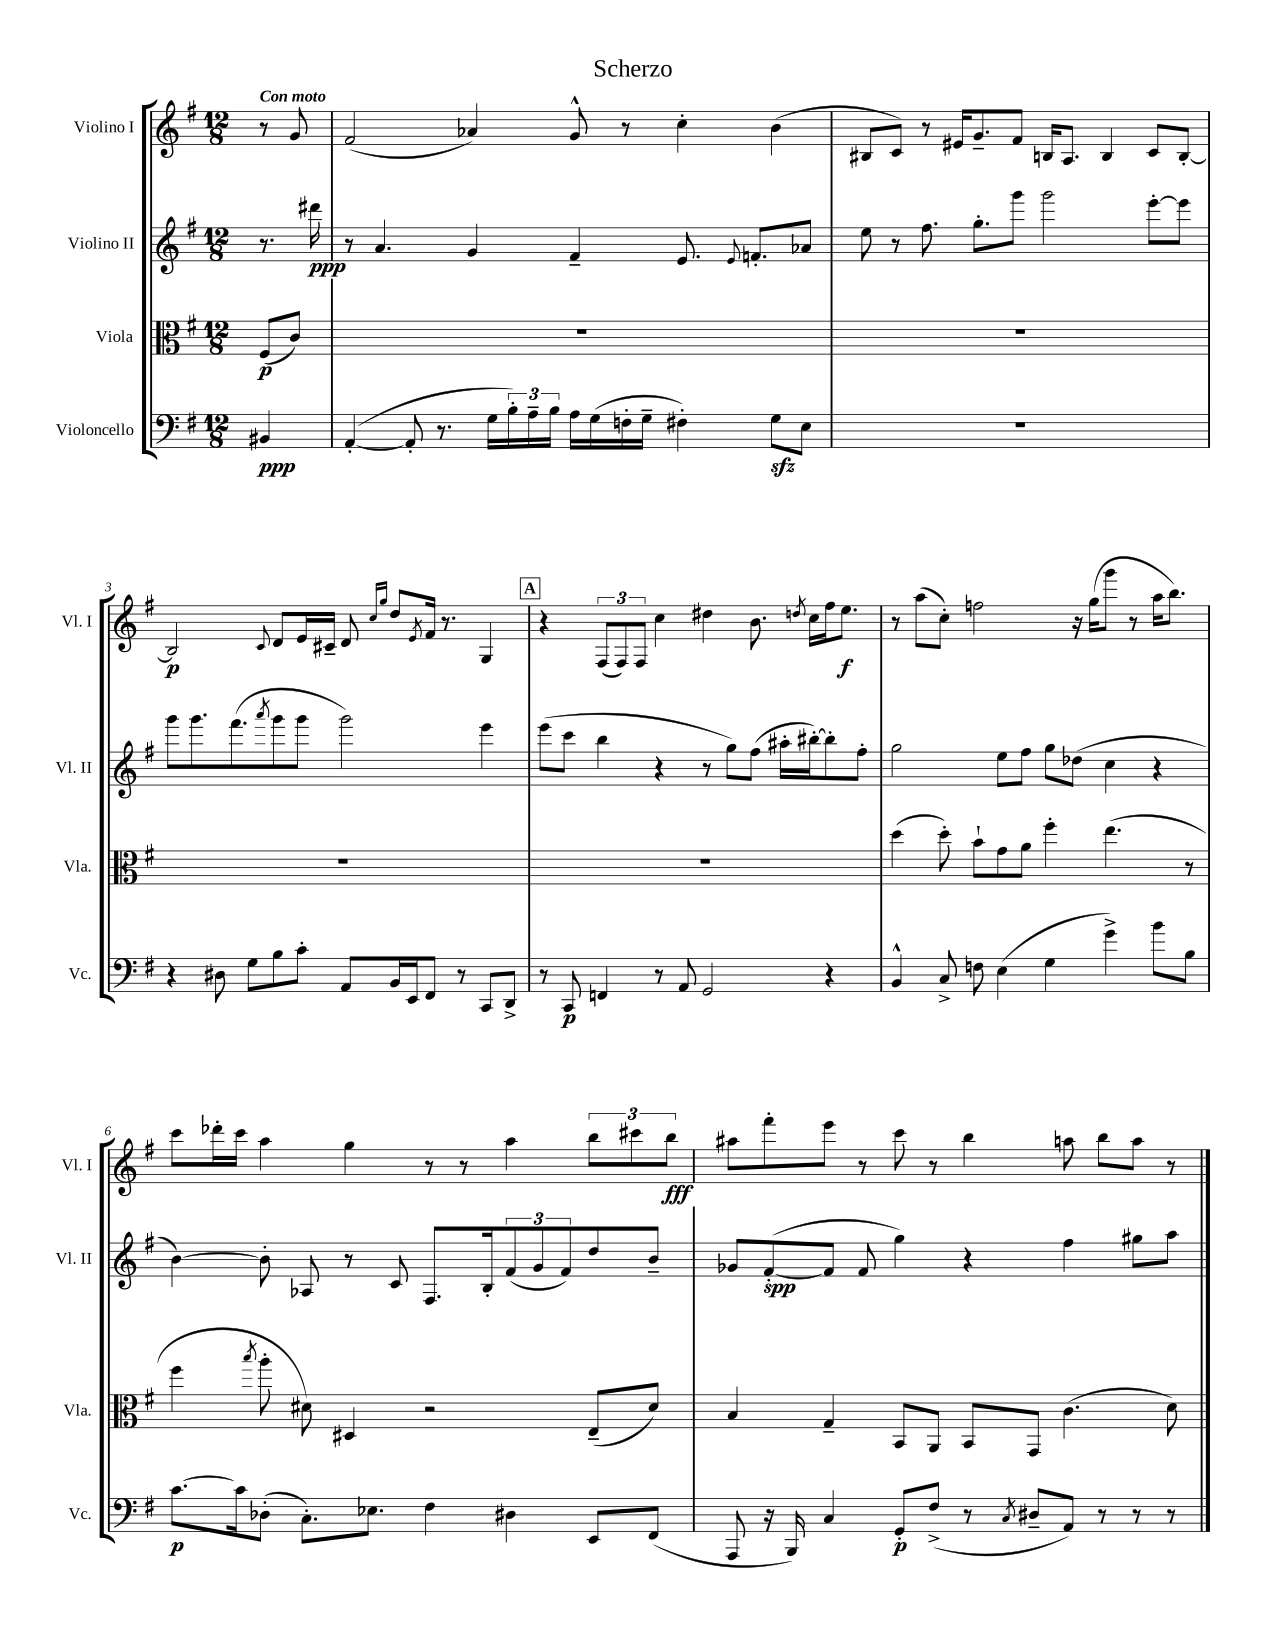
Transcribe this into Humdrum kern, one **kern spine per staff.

**kern	**kern	**kern	**kern
*staff4	*staff3	*staff2	*staff1
*clefF4	*clefC3	*clefG2	*clefG2
*k[f#]	*k[f#]	*k[f#]	*k[f#]
*M12/8	*M12/8	*M12/8	*M12/8
4BB#	(8F#	8.r	8r
.	8c)	.	8g
.	.	16ddd#	.
=	=	=	=
([4AA'	1.r	8r	(2f#
.	.	4.a	.
8AA']	.	.	.
8.r	.	.	.
.	.	4g	4a-)
16G	.	.	.
24B')	.	.	.
24A~	.	.	.
24B	.	.	.
16A	.	4f#~	8g^^
(16G	.	.	.
16F'	.	.	8r
16G~	.	.	.
4F#')	.	8.e	4cc'
.	.	8qqe	.
.	.	8.f'	.
8G	.	.	(4b
8E	.	8a-	.
=	=	=	=
1.r	1.r	8ee	8B#
.	.	8r	8c)
.	.	8.ff#	8r
.	.	.	16e#
.	.	8.gg'	8.g~
.	.	8ggg	8f#
.	.	2ggg	16B
.	.	.	8.A
.	.	.	4B
.	.	[8eee'	8c
.	.	8eee]	[8B'
=	=	=	=
4r	1.r	8ggg	2B]
.	.	8.ggg	.
8D#	.	.	.
.	.	(8.fff#	.
8G	.	.	.
.	.	8qaaa	8qqc
8B	.	8ggg	8d
8c'	.	8ggg	16e
.	.	.	16c#~
8AA	.	2ggg)	8d
.	.	.	16qqcc
.	.	.	16qqgg
16BB	.	.	8dd
16EE	.	.	.
.	.	.	8qe
8FF#	.	.	16f#
.	.	.	8.r
8r	.	.	.
8CC	.	4eee	4G
8DD^	.	.	.
=	=	=	=
8r	1.r	(8eee	4r
8CC	.	8ccc	.
4FF	.	4bb	(12F#
.	.	.	12F#)
.	.	.	12F#
8r	.	4r	4cc
8AA	.	.	.
2GG	.	8r	4dd#
.	.	8gg)	.
.	.	(8ff#	8.b
.	.	16aa#'	.
.	.	.	8qdd
.	.	[16bb#')	16cc
4r	.	8bb#']	16ff#
.	.	.	8.ee
.	.	8ff#'	.
=	=	=	=
4BB^^	(4dd	2gg	8r
.	.	.	(8aa
8C^	8dd')	.	8cc')
8F	8b`	.	2ff
(4E	8g	8ee	.
.	8a	8ff#	.
4G	4ff#'	8gg	.
.	.	(8dd-	16r
.	.	.	(16gg
4g^)	(4.ee	4cc	8ggg
.	.	.	8r
8b	.	4r	16aa
.	.	.	8.bb)
8B	8r	.	.
=	=	=	=
[8.c	4ff#	[4b)	8ccc
.	.	.	16ddd-'
16c]	.	.	16ccc
.	8qbb	.	.
(8D-'	8aa'	8b']	4aa
8.C')	8d#)	8A-	.
.	4D#	8r	4gg
8.E-	.	.	.
.	.	8c	.
4F#	2r	8.F#	8r
.	.	.	8r
.	.	16B'	.
4D#	.	(12f#	4aa
.	.	12g	.
.	.	12f#)	.
8EE	(8E~	8dd	12bb
.	.	.	12ccc#
(8FF#	8d#)	8b~	.
.	.	.	12bb
=	=	=	=
8AAA	4B	8g-	8aa#
16r	.	([8f#'	8fff#'
16BBB)	.	.	.
4C	4G~	8f#]	8eee
.	.	8f#	8r
8GG'	8BB	4gg)	8ccc
(8F#^	8AA	.	8r
8r	8BB	4r	4bb
8qC	.	.	.
8D#~	8GG	.	.
8AA)	(4.c	4ff#	8aa
8r	.	.	8bb
8r	.	8gg#	8aa
8r	8d)	8aa	8r
==	==	==	==
*-	*-	*-	*-
